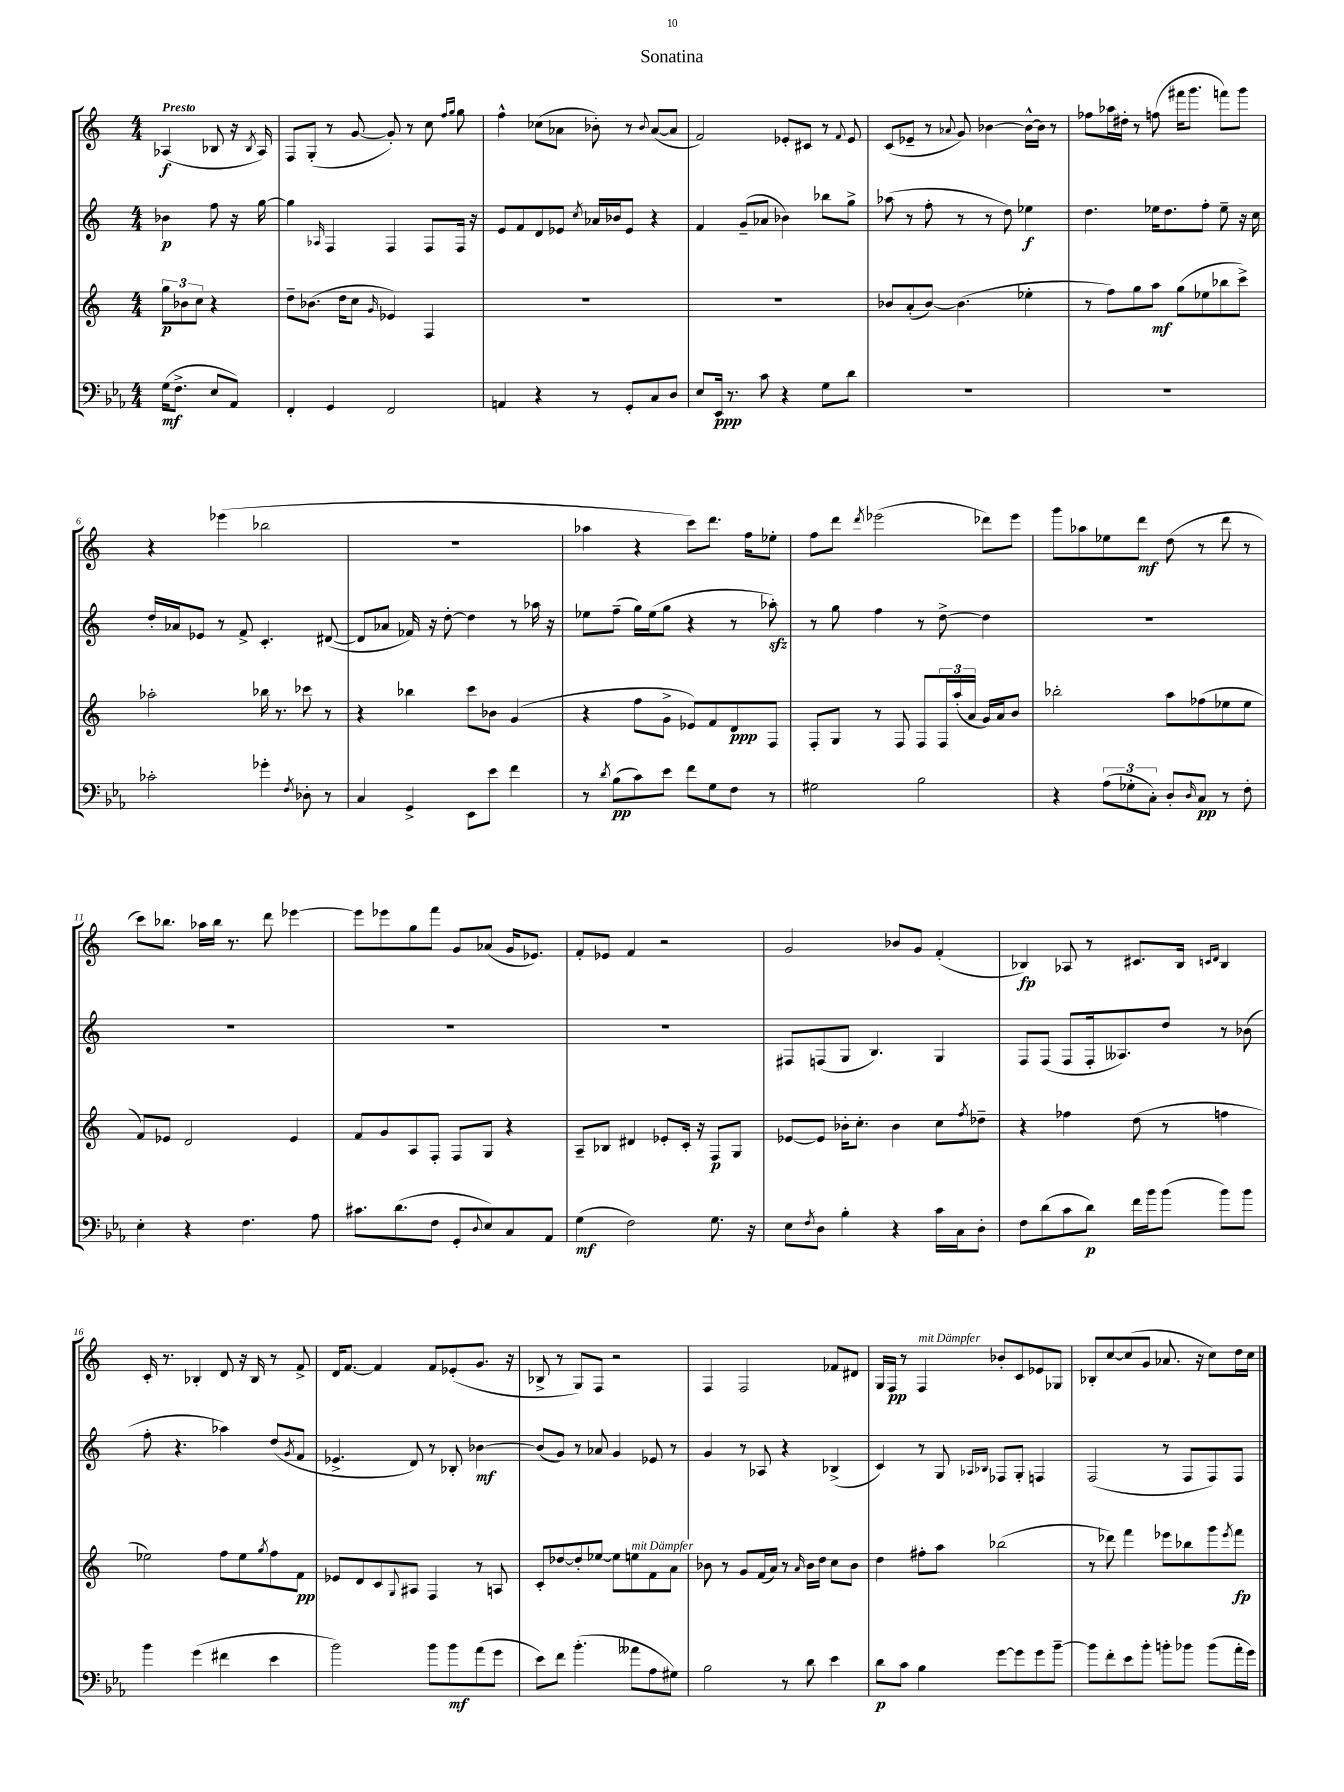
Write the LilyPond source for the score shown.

\header { title = "Sonatina" }
<<
\new StaffGroup <<
\new Staff = "s0" {
    \clef treble \key c \major \numericTimeSignature \time 4/4 \partial 2 \tempo "Presto"
    aes4\f( bes8 r16 \acciaccatura { bes8 } aes16) |
    f8 g8-.( r8 g'8~ g'8-.) r8 c''8 \grace { f''16 g''16 } g''8 |
    f''4-^ ces''8( aes'8 bes'8-.) r8 \appoggiatura { bes'8 } aes'8~( aes'8 |
    f'2) ees'8-. cis'8 r8 \appoggiatura { f'8 } ees'8 |
    c'8( ees'8-- r8 \appoggiatura { aes'8 } g'8) bes'4~ bes'16~-^ bes'16 r8 |
    fes''8 aes''16 dis''16-. r8 f''8( fis'''16 g'''8. f'''8) g'''8 |
    r4 ees'''4( bes''2 |
    R1 |
    aes''4 r4 c'''8) d'''8. f''16 ees''8-. |
    f''8 d'''8 \acciaccatura { d'''8 } ees'''2( des'''8) ees'''8 |
    g'''8 aes''8 ees''8 d'''8\mf d''8( r8 d'''8 r8 |
    c'''8) bes''8. aes''16 bes''16 r8. d'''8 ees'''4~ |
    ees'''8 ees'''8 g''8 f'''8 g'8 aes'8( g'16 ees'8.) |
    f'8-. ees'8 f'4 r2 |
    g'2 bes'8 g'8 f'4-.( |
    bes4\fp) aes8 r8 cis'8. bes16 \grace { c'16 d'16 } bes4 |
    c'16-. r8. bes4-. d'8 r16 bes16 r8 f'8-> |
    d'16 f'8.~ f'4 f'8 ees'8-.( g'8. r16 |
    bes8-> r8 g8) f8 r2 |
    f4 f2 fes'8 dis'8 |
    g16 f16\pp r8 f4^\markup { \italic "mit Dämpfer" } bes'8-. c'8 ees'8 ges8 |
    bes8-. c''8~ c''8( g'8 aes'8. r16 c''8) d''16 c''16 \bar "|." |
}
\new Staff = "s1" {
    \clef treble \key c \major \numericTimeSignature \time 4/4 \partial 2
    bes'4\p f''8 r16 g''16~ |
    g''4 \grace { aes16 } f4 f4 f8 f16 r16 |
    e'8 f'8 d'8 ees'8 \acciaccatura { c''8 } aes'16 bes'16 ees'8 r4 |
    f'4 g'8--( aes'8 bes'4) bes''8 g''8-> |
    aes''8( r8 f''8-. r8 r8 d''8) ees''4\f |
    d''4. ees''16 d''8. f''8-. ees''8-- r16 c''16 |
    d''16-. aes'16 ees'8 r8 f'8-> c'4.-. dis'8~( |
    dis'8 aes'8 fes'16) r16 d''8~-. d''4 r8 aes''16 r16 |
    ees''8 f''8--( g''16) ees''16( g''8 r4 r8 aes''8-.\sfz) |
    r8 g''8 f''4 r8 d''8~-> d''4 |
    R1 |
    R1 |
    R1 |
    R1 |
    fis8 f8( g8 b4.) g4 |
    f8 f8( f8 f16-. aeses8.) d''8 r8 bes'8( |
    f''8-. r4. aes''4) d''8( \acciaccatura { g'8 } f'8 |
    ees'4.-> d'8) r8 bes8-. bes'4~\mf |
    bes'8( g'8) r8 aes'8 g'4 ees'8 r8 |
    g'4 r8 aes8 r4 bes4->( |
    c'4) r8 g8 \grace { aes16 bes16 } fes8 g8-. f4 |
    f2( r8 f8 f8) f8 \bar "|." |
}
\new Staff = "s2" {
    \clef treble \key c \major \numericTimeSignature \time 4/4 \partial 2
    \tuplet 3/2 { g''8\p bes'8 c''8 } r4 |
    d''8-- bes'8.( d''16 c''8 \grace { g'16 } ees'4) f4 |
    R1 |
    R1 |
    bes'8 a'8-.( bes'8~) bes'4.( ees''4-. |
    r8 f''8) g''8 a''8\mf g''8( ees''8 bes''8 c'''8->) |
    aes''2-. bes''16 r8. ces'''8 r8 |
    r4 bes''4 c'''8 bes'8 g'4( |
    r4 f''8 g'8-> ees'8) f'8 d'8\ppp f8 |
    f8-. g8 r8 f8 f8 \tuplet 3/2 { f16 a''16-.( a'16 } g'16) a'16 b'8 |
    bes''2-. a''8 fes''8( ees''8 ees''8 |
    f'8) ees'8 d'2 ees'4 |
    f'8 g'8 a8 f8-. f8 g8 r4 |
    a8-- bes8 dis'4 ees'8-. c'16-. r16 f8\p g8 |
    ees'8~ ees'8 bes'16-. c''8.-. bes'4 c''8 \acciaccatura { f''8 } des''8-- |
    r4 fes''4 d''8( r8 f''4 |
    ees''2) f''8 ees''8 \acciaccatura { g''8 } f''8 f'8\pp |
    ees'8 d'8 c'8 \appoggiatura { g8 } ais8 f4 r8 a8 |
    c'8-. des''8~ des''8-. ees''8~ ees''8 e''8^\markup { \italic "mit Dämpfer" } f'8 a'8 |
    bes'8 r8 g'8 f'16( a'16) r8 \grace { a'16 } bes'16 d''16 c''8 bes'8 |
    d''4 fis''8-. a''8 bes''2( |
    r8 des'''8) f'''4 ees'''8 bes''8 g'''8 \acciaccatura { ees'''8 } f'''8\fp \bar "|." |
}
\new Staff = "s3" {
    \clef bass \key ees \major \numericTimeSignature \time 4/4 \partial 2
    g16\mf( f8.-> ees8 aes,8) |
    f,4-. g,4 f,2 |
    a,4 r4 r8 g,8-. c8 d8 |
    ees8 ees,16\ppp r8. c'8 r4 g8 d'8 |
    R1 |
    R1 |
    ces'2-. ges'4-. \acciaccatura { f8 } des8-. r8 |
    c4 g,4-> ees,8 ees'8 f'4 |
    r8 \acciaccatura { d'8 } bes8\pp( c'8) ees'8 f'8 g8 f8 r8 |
    gis2 bes2 |
    r4 \tuplet 3/2 { aes8( ges8-. c8-.) } d8-. \grace { d16 } c8\pp r8 f8-. |
    ees4-. r4 f4. aes8 |
    cis'8. d'8.( f8 g,8-. \appoggiatura { d8 } ees8) c8 aes,8 |
    g4\mf( f2) g8. r16 |
    ees8 \acciaccatura { f8 } d8 bes4-. r4 c'16 c16 d8-. |
    f8 d'8( c'8 d'8\p) f'16 bes'16 bes'8( bes'8) bes'8 |
    bes'4 g'4( fis'4 ees'4 |
    bes'2) bes'8 bes'8\mf aes'8( g'8 |
    ees'8) f'8 bes'4.-.( aeses'8 aes8 gis8) |
    bes2 r8 d'8 ees'4 |
    d'8\p c'8 bes4 g'8~ g'8 g'8 bes'8~-- |
    bes'8 f'8-. ees'8 bes'8-. b'8-. bes'8 bes'8( aes'16-. g'16) \bar "|." |
}
>>
>>
